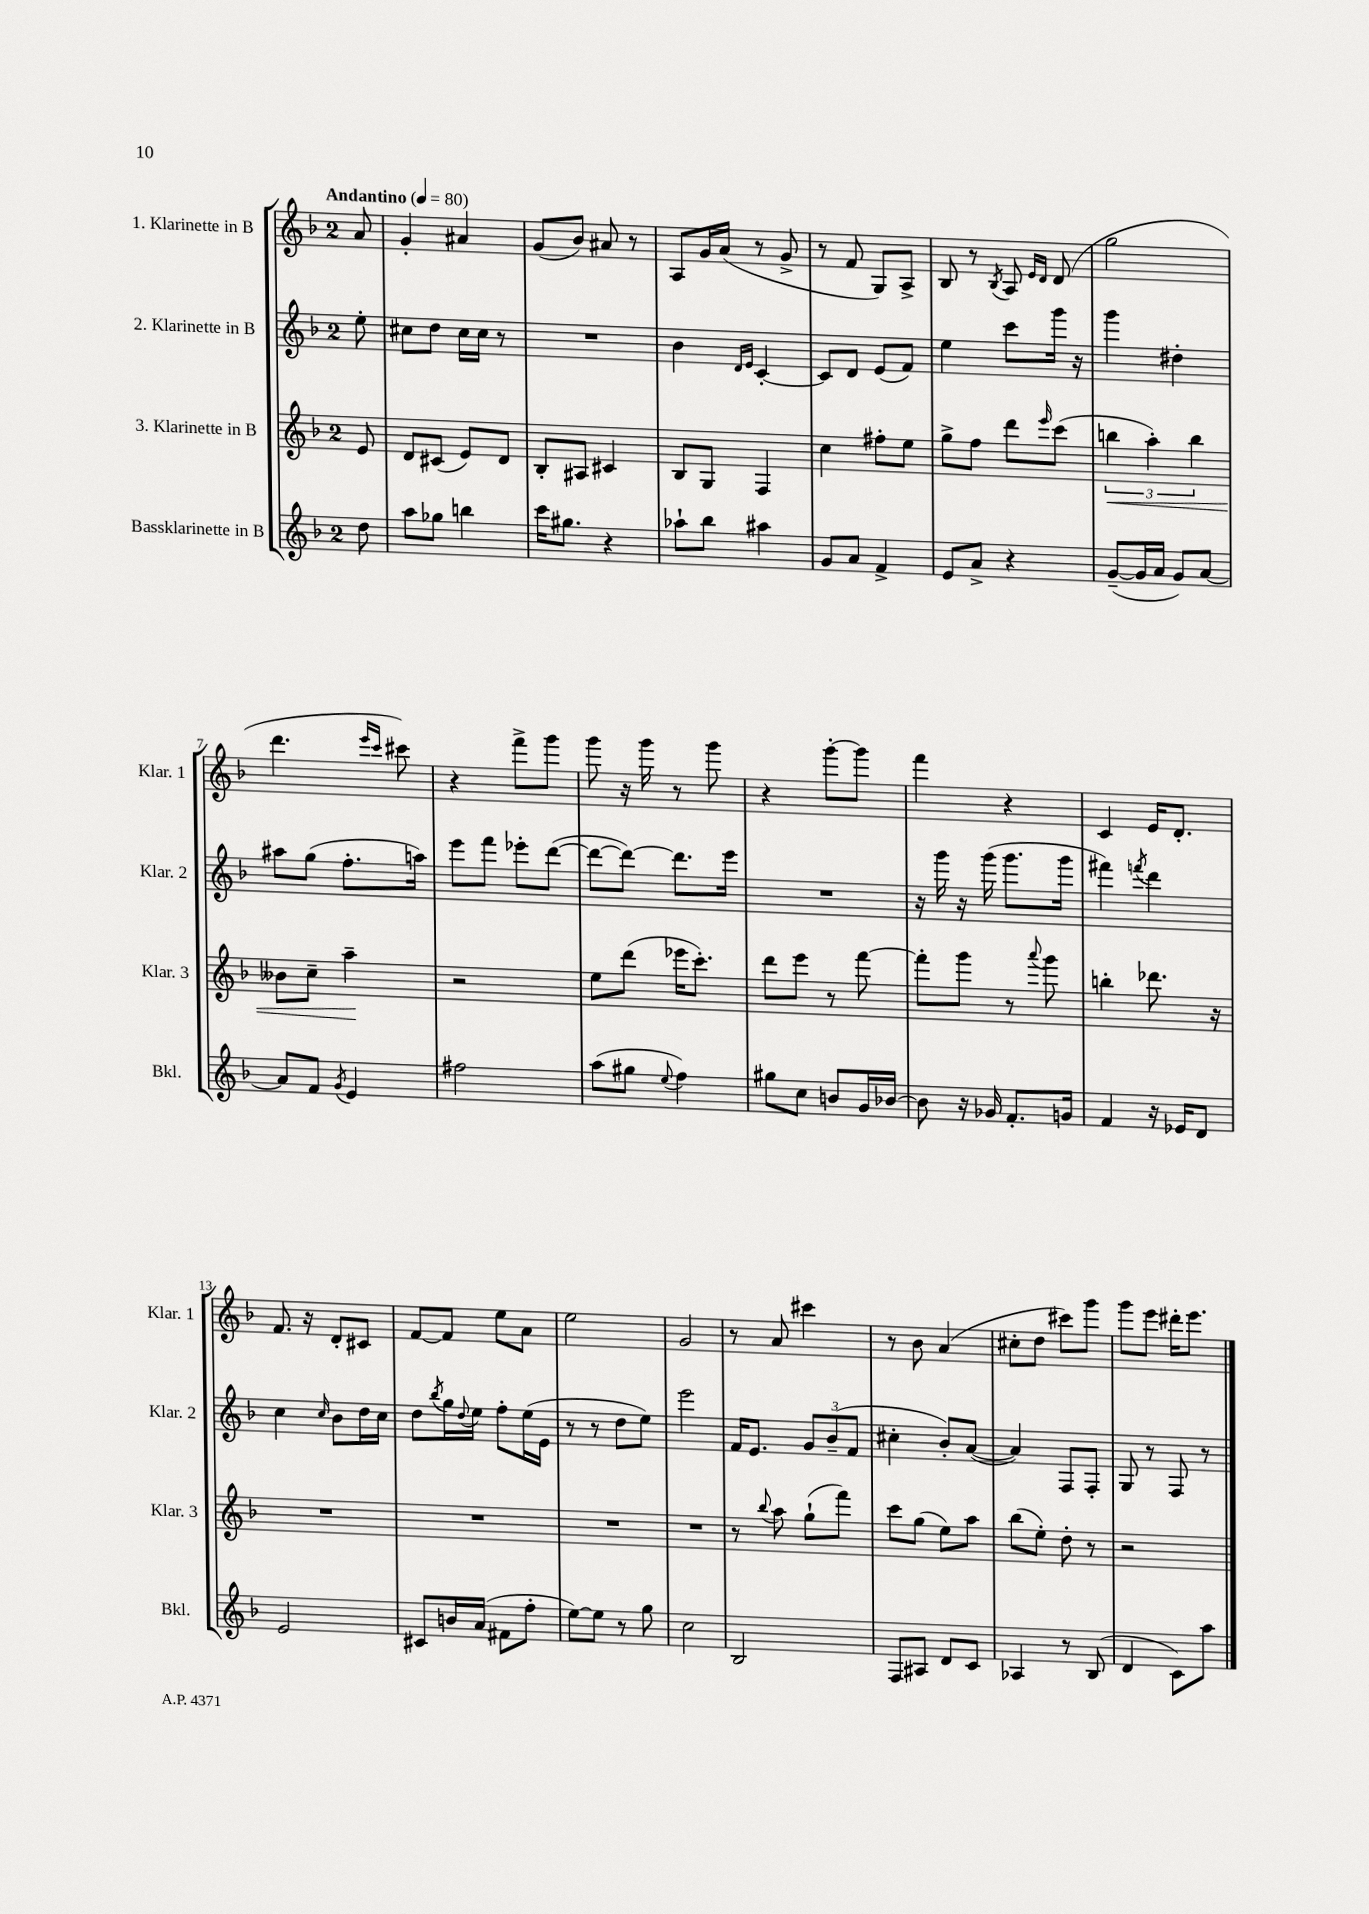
<<
\new StaffGroup <<
\new Staff = "s0" \with { instrumentName = "1. Klarinette in B" shortInstrumentName = "Klar. 1" } {
    \clef treble \key f \major \once \override Staff.TimeSignature.style = #'single-digit \time 2/4 \partial 8 \tempo "Andantino" 4 = 80
    a'8 |
    g'4-. ais'4 |
    g'8( bes'8) ais'8 r8 |
    a8 g'16 a'16( r8 g'8-> |
    r8 f'8 g8) a8-> |
    bes8 r8 \acciaccatura { bes8 } a8 \grace { e'16 d'16 } d'8( |
    g''2 |
    d'''4. \grace { e'''16 c'''16 } cis'''8) |
    r4 f'''8-> g'''8 |
    g'''8 r16 g'''16 r8 g'''8 |
    r4 g'''8~-. g'''8 |
    f'''4 r4 |
    c'4 e'16 d'8.-. |
    f'8. r16 d'8-. cis'8 |
    f'8~ f'8 e''8 a'8 |
    e''2 |
    g'2 |
    r8 a'8 cis'''4 |
    r8 bes'8 a'4( |
    cis''8-. d''8 cis'''8) g'''8 |
    g'''8 e'''8 dis'''16-. e'''8. \bar "|." |
}
\new Staff = "s1" \with { instrumentName = "2. Klarinette in B" shortInstrumentName = "Klar. 2" } {
    \clef treble \key f \major \once \override Staff.TimeSignature.style = #'single-digit \time 2/4 \partial 8
    e''8-. |
    cis''8 d''8 cis''16 cis''16 r8 |
    R2 |
    bes'4 \grace { d'16 e'16 } c'4~-. |
    c'8 d'8 e'8( f'8) |
    e''4 c'''8 g'''16 r16 |
    g'''4 dis''4-. |
    ais''8 g''8( f''8.-. a''16) |
    e'''8 f'''8 ees'''8-. d'''8~( |
    d'''8~ d'''8~) d'''8. e'''16 |
    R2 |
    r16 g'''16 r16 g'''16( g'''8. g'''16 |
    fis'''4) \acciaccatura { f'''8 } d'''4 |
    c''4 \grace { c''16 } bes'8 d''16 c''16 |
    d''8 \acciaccatura { bes''8 } g''16 \appoggiatura { d''8 } e''16 f''8-. e''16( e'16 |
    r8 r8 d''8 e''8) |
    e'''2 |
    f'16 e'8. \tuplet 3/2 { g'8 bes'8--( f'8 } |
    cis''4-. bes'8-.) a'8~( |
    a'4) f8 f8-. |
    g8 r8 f8 r8 \bar "|." |
}
\new Staff = "s2" \with { instrumentName = "3. Klarinette in B" shortInstrumentName = "Klar. 3" } {
    \clef treble \key f \major \once \override Staff.TimeSignature.style = #'single-digit \time 2/4 \partial 8
    e'8 |
    d'8 cis'8( e'8) d'8 |
    bes8-. ais8 cis'4 |
    bes8 g8 f4 |
    c''4 fis''8-. e''8 |
    g''8-> f''8 d'''8 \grace { e'''16 } c'''8( |
    \tuplet 3/2 { b''4\< a''4-.) b''4 } |
    beses'8 c''8-- a''4--\! |
    r2 |
    e''8 d'''8( ees'''16 c'''8.-.) |
    d'''8 e'''8 r8 f'''8~ |
    f'''8-. g'''8 r8 \appoggiatura { a'''8 } g'''8 |
    b''4-. des'''8. r16 |
    R2 |
    R2 |
    R2 |
    R2 |
    r8 \appoggiatura { bes''8 } a''8 g''8-!( f'''8) |
    c'''8 g''8( e''8) a''8 |
    bes''8( e''8-.) d''8-. r8 |
    r2 \bar "|." |
}
\new Staff = "s3" \with { instrumentName = "Bassklarinette in B" shortInstrumentName = "Bkl." } {
    \clef treble \key f \major \once \override Staff.TimeSignature.style = #'single-digit \time 2/4 \partial 8
    d''8 |
    a''8 ges''8 b''4 |
    c'''16 gis''8. r4 |
    aes''8-! bes''8 ais''4 |
    g'8 a'8 f'4-> |
    e'8 a'8-> r4 |
    g'8~--( g'16 a'16 g'8) a'8~ |
    a'8 f'8 \acciaccatura { g'8 } e'4 |
    fis''2 |
    a''8( gis''8 \appoggiatura { e''8 } f''4) |
    gis''8 c''8 b'8 g'16 bes'16~ |
    bes'8 r16 ges'16 f'8.-. g'16 |
    f'4 r16 ees'16 d'8 |
    e'2 |
    cis'8 b'16 a'16( fis'8 f''8-. |
    e''8~) e''8 r8 g''8 |
    c''2 |
    bes2 |
    f8 ais8 d'8 c'8 |
    aes4 r8 bes8( |
    d'4 c'8) a''8 \bar "|." |
}
>>
>>
